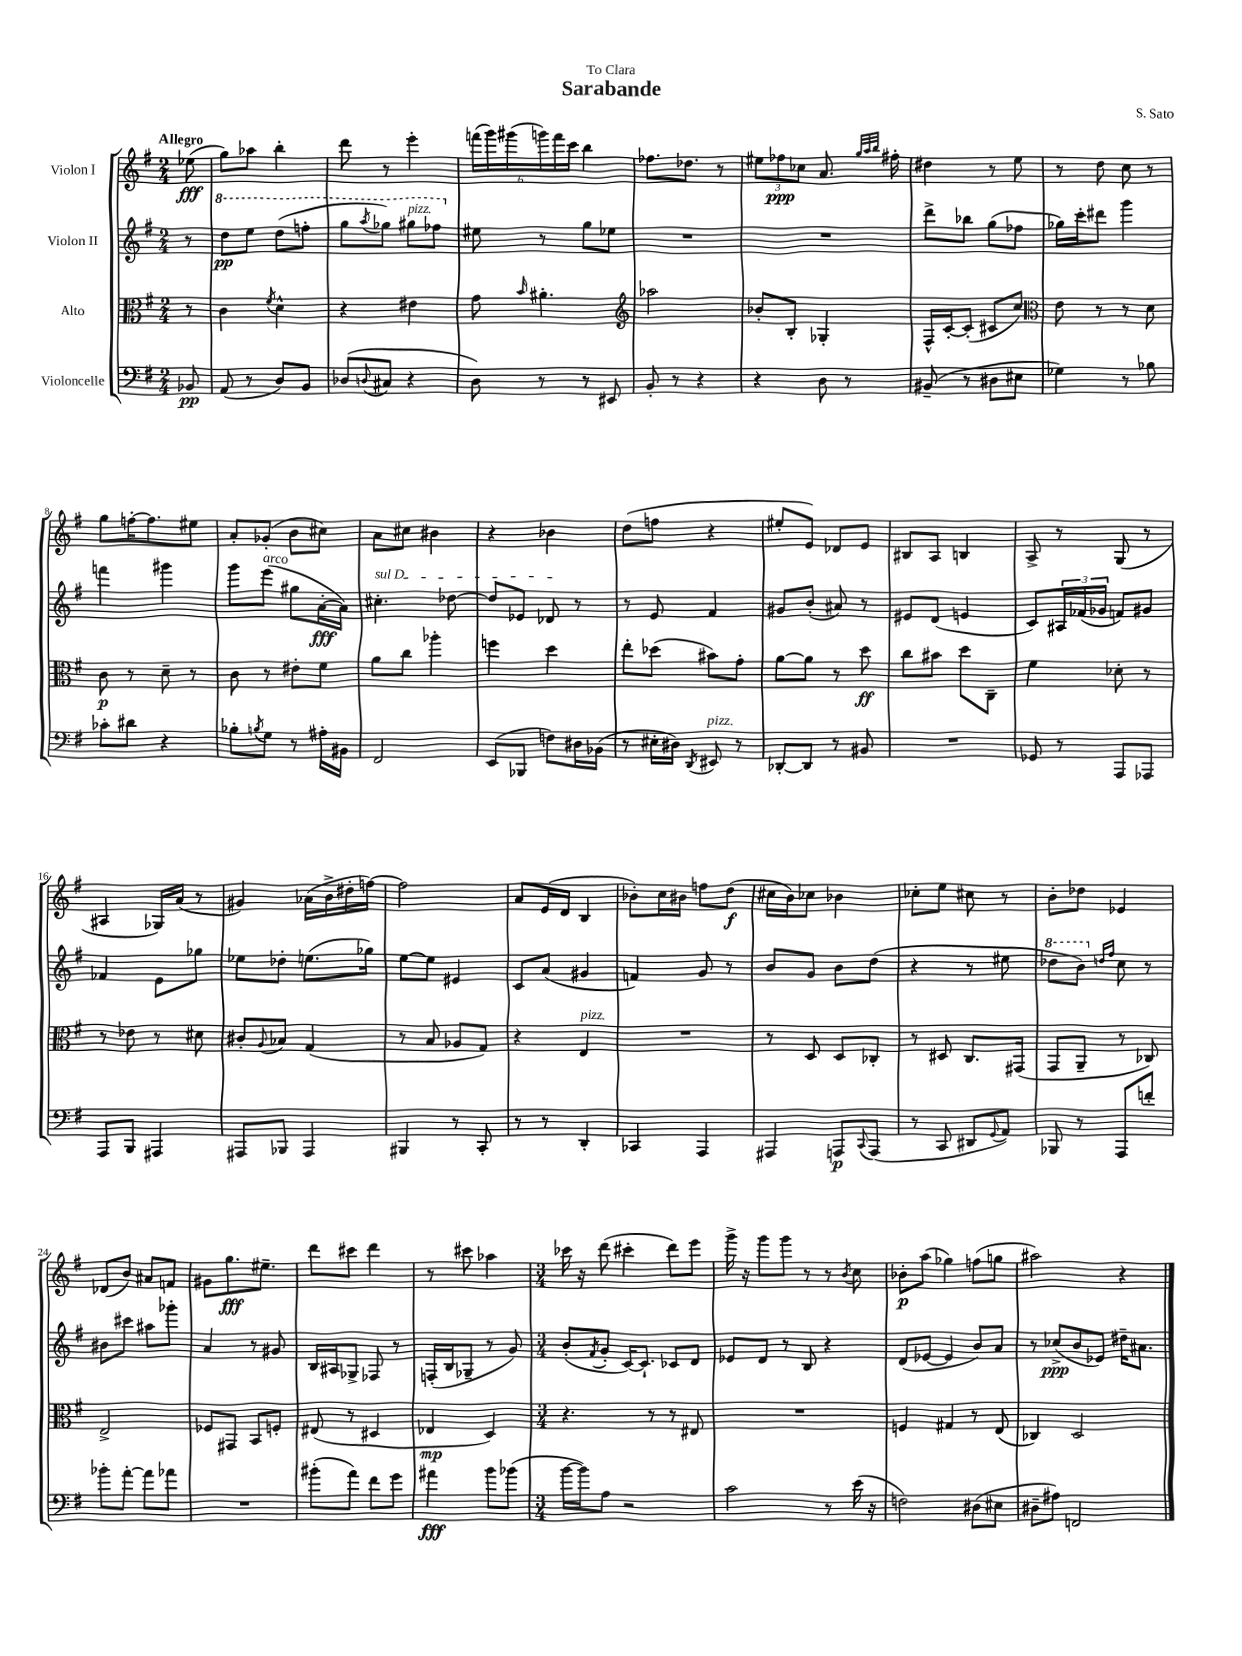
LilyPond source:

\header { title = "Sarabande" composer = "S. Sato" dedication = "To Clara" }
<<
\new StaffGroup <<
\new Staff = "s0" \with { instrumentName = "Violon I" } {
    \clef treble \key g \major \numericTimeSignature \time 2/4 \partial 8 \tempo "Allegro"
    ees''8\fff( |
    g''8) aes''8 b''4-. |
    d'''8 r8 e'''4-. |
    \tuplet 6/4 { f'''16( g'''16) gis'''16( g'''16) f'''16 c'''16 } b''4 |
    fes''8. des''8. r8 |
    \tuplet 3/2 { eis''8 fes''8\ppp ces''8 } a'8. \grace { g''32 a''32 b''32 } fis''16-. |
    dis''4 r8 e''8 |
    r8 d''8 c''8 r8 |
    g''8 f''16~-. f''8. eis''8 |
    a'8-. ges'8-.( b'8 cis''8) |
    a'8 cis''8 bis'4 |
    r4 bes'4 |
    d''8( f''8 r4 |
    eis''8-. e'8) des'8 e'8 |
    bis8 a8 b4 |
    a8-> r8 g8( r8 |
    ais4 ges16) a'16( r8 |
    gis'4) aes'16( b'16-> dis''16-. f''16~) |
    f''2 |
    a'8 e'16( d'16 b4 |
    bes'8-.) c''16 bis'16 f''8 d''8\f( |
    cis''16 b'16) ces''8 bes'4 |
    ces''8-. e''8 cis''8 r8 |
    b'8-. des''8 ees'4 |
    des'8( b'8) ais'8 f'8 |
    gis'8 g''8.\fff eis''8.-- |
    d'''8 cis'''8 d'''4 |
    r8 cis'''8 aes''4 |
    \numericTimeSignature \time 3/4 ces'''16 r16 d'''8( cis'''4-. d'''8) e'''8 |
    g'''16-> r16 g'''8 g'''8 r8 r8 \acciaccatura { b'8 } c''8 |
    bes'8-.\p a''8( ges''4) f''8( g''8 |
    ais''2) r4 \bar "|." |
}
\new Staff = "s1" \with { instrumentName = "Violon II" } {
    \clef treble \key g \major \numericTimeSignature \time 2/4 \partial 8
    r8 |
    \ottava #1 d'''8\pp e'''8 d'''8( f'''8-. |
    g'''8 \acciaccatura { a'''8 } ges'''8) gis'''8^\markup { \italic "pizz." } fes'''8 \ottava #0 |
    eis''8 r8 g''8 ees''8 |
    R2 |
    R2 |
    d'''8-> bes''8 g''8( fes''8 |
    ges''16) c'''16-. dis'''8 g'''4 |
    f'''4 gis'''4 |
    g'''8 e'''8^\markup { \italic "arco" }( gis''8 a'16~-.\fff a'16) |
    \once \override TextSpanner.bound-details.left.text = \markup { \italic "sul D" } cis''4.-.\startTextSpan des''8~ |
    des''8 ees'8 des'8\stopTextSpan r8 |
    r8 e'8 fis'4 |
    gis'8 b'8-.( ais'8) r8 |
    eis'8 d'8( e'4 |
    c'8) \tuplet 3/2 { ais16 fes'16( ges'16 } f'8) gis'8 |
    fes'4 e'8 ges''8 |
    ees''8 des''8-. e''8.( ges''16) |
    e''8~ e''8 eis'4 |
    c'8 a'8( gis'4 |
    f'4) g'8 r8 |
    b'8 g'8 b'8 d''8( |
    r4 r8 eis''8 |
    \ottava #1 des'''8 b''8) \ottava #0 \grace { d''!16 fis''16 } c''8 r8 |
    bis'8 cis'''8 ais''8 ges'''8-. |
    a'4 r8 gis'8 |
    b16 ais16 ges8-> fes8 r8 |
    f16-.( b16 ges8-- r8 g'8) |
    \numericTimeSignature \time 3/4 b'8-.( \acciaccatura { fis'8 } g'8-. c'16~) c'8.-! ces'8 d'8 |
    ees'8 d'8 r8 b8 r4 |
    d'8( ees'8~ ees'4 b'8) a'8 |
    r8 ces''8->\ppp( b'8 ees'8) dis''16-- ais'8. \bar "|." |
}
\new Staff = "s2" \with { instrumentName = "Alto" } {
    \clef alto \key g \major \numericTimeSignature \time 2/4 \partial 8
    r8 |
    c'4 \acciaccatura { fis'8 } d'4-^ |
    r4 eis'4 |
    g'8 \grace { b'16 } ais'4.-. |
    \clef treble aes''2 |
    bes'8-. b8-. ges4-. |
    fis16-^ c'16~-. c'8-.( cis'8 c''8) |
    \clef alto e'8 r8 r8 d'8 |
    c'8\p r8 d'8-- r8 |
    c'8 r8 eis'8-. fis'8 |
    a'8 c''8 aes''4-. |
    f''4 d''4 |
    e''8-. des''8( bis'8) g'8-. |
    a'8~ a'8 r8 d''8\ff |
    c''8 bis'8 d''8 c8-- |
    fis'4 des'8-. r8 |
    r8 ees'8 r8 dis'8 |
    cis'8-. \appoggiatura { a8 } bes8 g4( |
    r8 b8 aes8 g8) |
    r4 e4^\markup { \italic "pizz." } |
    R2 |
    r8 d8 d8 ces8-. |
    r8 dis8 c8. gis,16( |
    g,8 a,8-- r8 ces8) |
    e2-> |
    fes8 gis,8 b,8 f8-. |
    eis8( r8 dis4 |
    ees4\mp d4) |
    \numericTimeSignature \time 3/4 r4. r8 r8 eis8 |
    R2. |
    f4 gis4 r8 e8( |
    ces4) d2 \bar "|." |
}
\new Staff = "s3" \with { instrumentName = "Violoncelle" } {
    \clef bass \key g \major \numericTimeSignature \time 2/4 \partial 8
    bes,8\pp |
    a,8( r8 d8) b,8 |
    des8( \appoggiatura { d8 } cis8 r4 |
    d8) r8 r8 eis,8 |
    b,8-. r8 r4 |
    r4 d8 r8 |
    bis,8--( r8 dis8 eis8 |
    ges4) r8 bes8 |
    ces'8-. dis'8 r4 |
    bes8-. \acciaccatura { b8 } g8 r8 ais16-. bis,16 |
    fis,2 |
    e,8( bes,,8 f8) dis16 bes,16( |
    r8 eis16-. dis16) \acciaccatura { d,8 } eis,8^\markup { \italic "pizz." } r8 |
    des,8~-. des,8 r8 bis,8 |
    R2 |
    ges,8 r8 a,,8 aes,,8 |
    a,,8 b,,8 ais,,4 |
    ais,,8 bes,,8 ais,,4 |
    bis,,4 r8 c,8-. |
    r8 r8 d,4-. |
    ces,4 a,,4 |
    ais,,4 a,,8\p \appoggiatura { c,8 } a,,8( |
    r8 c,8 dis,8 \appoggiatura { g,8 } a,8) |
    bes,,8 r8 a,,8 f'8-. |
    bes'8-. a'8~-. a'8 aes'8 |
    R2 |
    bis'8-.( a'8) fis'8 g'8 |
    ais'4\fff b'8 bes'8( |
    \numericTimeSignature \time 3/4 b'16~ b'16) a8 r2 |
    c'2 r8 e'16( r16 |
    f2) dis8( eis8 |
    dis8-- ais8) f,2 \bar "|." |
}
>>
>>
